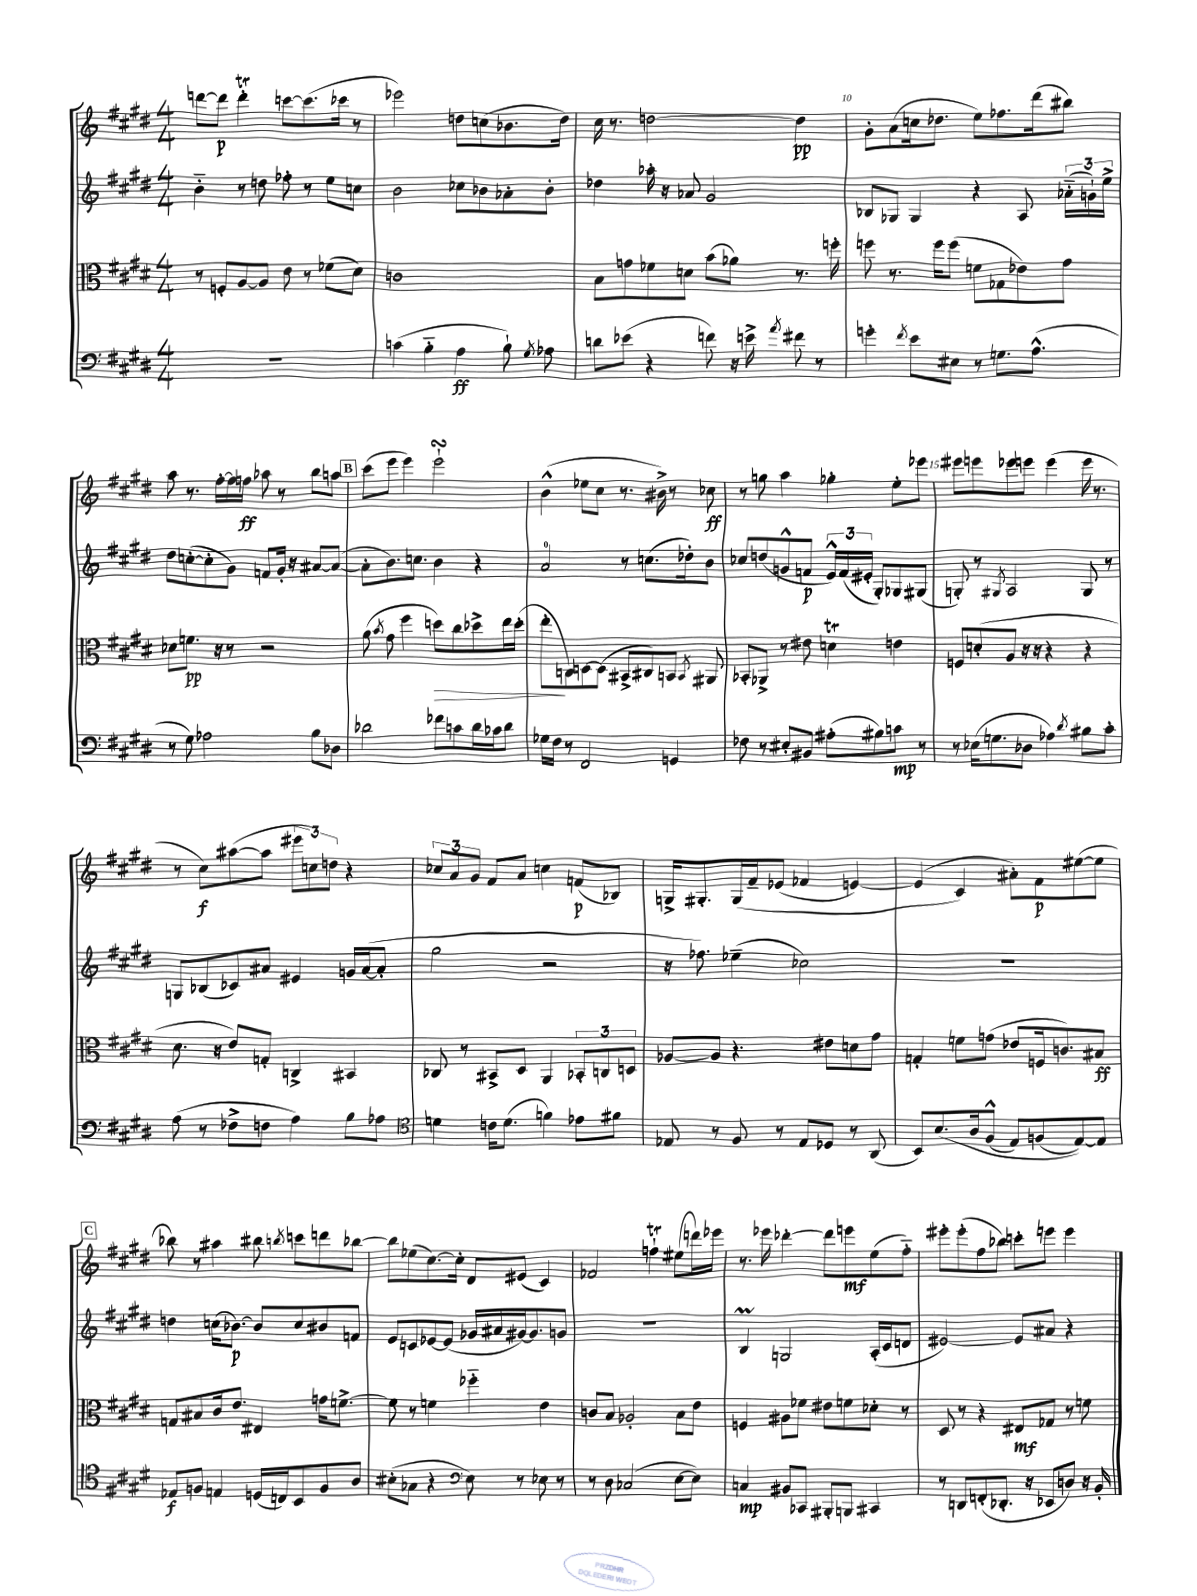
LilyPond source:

<<
\new StaffGroup <<
\new Staff = "s0" {
    \clef treble \key e \major \numericTimeSignature \time 4/4
    \autoBeamOff d'''8[~ d'''8]\p d'''4-.\trill c'''8[~ c'''8.( ces'''16] r8 |
    ees'''2) d''8[ c''8( bes'8. d''16]) |
    cis''16 r8. d''2~ d''4\pp |
    gis'8[-. a'8( c''16 des''8.] e''8[) fes''8. dis'''16( bis''8]) |
    a''8 r8. fis''16[~-. fis''16 f''16]\ff aes''8 r8 b''8[ a''8] |
    \mark \markup { \box "B" } cis'''8[( e'''8] e'''4) e'''2-!\turn |
    b'4-^( ees''8[ cis''8] r8. bis'16->) r8 ces''8\ff |
    r8 g''8 a''4 ges''4-. e''8[-. ees'''8] |
    eis'''8[ e'''8 ees'''8 e'''8] e'''4( e'''16 r8. |
    r8 cis''8[\f) ais''8~( ais''8] \tuplet 3/2 { eis'''8[ c''8) d''8] } r4 |
    \tuplet 3/2 { ces''8[ a'8 gis'8] } fis'8[ a'8] c''4 f'8[\p( bes8]) |
    g16[-> gis8.-. gis16\( fis'16-- ees'8]( fes'4 e'4~) |
    e'4( cis'4\) ais'8[-.) fis'8\p eis''8~( eis''8] |
    \mark \markup { \box "C" } bes''8) r8 ais''4 bis''8 \acciaccatura { b''8 } c'''8[ d'''8 bes''8]~ |
    bes''8[ ees''8( cis''8.~) cis''16]-. dis'8[ eis'8]( cis'4) |
    fes'2 f''4-!\trill eis''8[( d'''16) ees'''16] |
    r8. ees'''16 des'''4~-. des'''8[ e'''8\mf e''8( fis''8]-_) |
    eis'''8[-. eis'''8-.( fis''8 bes''8]) c'''8[-. e'''8] e'''4 \bar "|." |
}
\new Staff = "s1" {
    \clef treble \key e \major \numericTimeSignature \time 4/4
    \autoBeamOff b'4-_ r8 d''8 fes''8-. r8 e''8[ c''8] |
    b'2 ces''8[ bes'8 aes'8-. bes'8]-. |
    des''4 aes''16-. r16 aes'8 gis'2 |
    bes8[ ges8] ges4 r4 a8 \tuplet 3/2 { aes'16[-_( g'16-!) e''16]-> } |
    dis''8[ c''8~-.( c''8-. gis'8]) f'8[ gis'16]-. r16 ais'8[~ ais'8]~( |
    \mark \markup { \box "B" } ais'8[-. b'8.) c''8.] b'4 r4 |
    a'2-0 r8 c''8.[( des''16-.) b'8] |
    ces''8[ d''8( g'8-^ f'8]\p \tuplet 3/2 { e'16[-^) f'16( eis'16]-. } gis8[-.) ges8 gis8]( |
    g8-.) r8 \acciaccatura { gis8 } a2 gis8 r8 |
    g8[ bes8( ces'8) ais'8] eis'4 g'16[ ais'16~( ais'8]-. |
    gis''2 r2 |
    r16 fes''8.) ees''4--( ces''2) |
    R1 |
    \mark \markup { \box "C" } d''4 c''16[( bes'8.]~\p) bes'8[ c''8 bis'8 f'8] |
    e'8[ c'8 ees'8~ ees'8]( ges'16[ ais'16 gis'16~) gis'8. g'8] |
    r1 |
    b4\prall g2 a16[-.( cis'16 d'8] |
    eis'2~) eis'8[ ais'8] r4 \bar "|." |
}
\new Staff = "s2" {
    \clef alto \key e \major \numericTimeSignature \time 4/4
    \autoBeamOff r8 f8[-. a8~ a8] e'8 r8 fes'8[( dis'8]) |
    c'1 |
    b8[ g'8 fes'8 d'8] b'8[( aes'8]) r8. f''16-. |
    f''8 r8. f''16[ f''8]( f'8[ ges8 ees'8) gis'8] |
    des'8[ f'8.]\pp r16 r8 r2 |
    \mark \markup { \box "B" } a'8( \acciaccatura { b'8 } gis'8 fis''4 d''8[\>) cis''8 des''8-> e''16 des''16]-.( |
    e''8[-.\! c8) d8~ d8]( bis,8[-> cis8) b,8] \acciaccatura { b,8 } ais,8 |
    bes,8[-. aes,8]-> r8 eis'8 d'4\trill e'4 |
    f8[ d'8-.( a8] r16 r16 r4 r4 |
    dis'8. r16 e'8[) g8]-. c4-> bis,4 |
    ces8 r8 bis,8[-> dis8] a,4 \tuplet 3/2 { bes,8[-. c8 d8] } |
    aes8[~ aes8] r4. eis'8[ d'8 gis'8] |
    g4-. f'8[ g'8]( ees'8[ f16 c'8.) bis8]\ff |
    \mark \markup { \box "C" } g8[ bis8 cis'16 e'8.] eis4 g'16[ f'8.]~-> |
    f'8 r8 f'4 fes''4-_ e'4 |
    c'8[ b8] aes2-. b8[ e'8] |
    f4 ais8[ fes'8] eis'8[ f'8 des'8]-. r8 |
    dis8 r8 r4 eis8[\mf ges8] r8 f'8 \bar "|." |
}
\new Staff = "s3" {
    \clef bass \key e \major \numericTimeSignature \time 4/4
    \autoBeamOff r1 |
    c'4( b4-_ a4\ff b8-!) \acciaccatura { gis8 } aes8 |
    d'8[ ees'8]( r4 f'8) r16 e'16-> \acciaccatura { a'8 } fis'8 r8 |
    g'4-. \acciaccatura { fis'8 } e'8[ eis8] r8 g8.[ a8.]-^( |
    r8 gis8) aes2 b8[ des8] |
    \mark \markup { \box "B" } des'2 fes'8[ c'8 des'16 ces'16 des'8] |
    ges16[ fis16] r8 fis,2 g,4 |
    fes8 r8 eis8[-. bis,8] ais8[-.( bis8) c'8]\mp r8 |
    r8 ees16[( g8. des8] aes4) \acciaccatura { dis'8 } bis8[ cis'8]-. |
    a8( r8 fes8[-> f8] a4) b8[ aes8] |
    \clef tenor d'4 c'16[ d'8.]( f'4) ees'8[ fis'8] |
    ees8 r8 fis8 r8 ees8[ des8] r8 a,8( |
    b,8[) b8.\( a16 fis8]-^( e8[) f8( e8~)\) e8] |
    \mark \markup { \box "C" } ees8[\f f8] e4 d16[( c16) b,8 f8 a8] |
    bis8[-.( ges8] r4 \clef bass e8) r8 ees8 r8 |
    r8 dis8 ces2( e8[~ e8]) |
    c4\mp bis,8[ ces,8] bis,,8[-. b,,8] cis,4 |
    r8 d,8[ f,8-.( des,8.]-. r16 ees,8[ d8]) r16 b,16-. \bar "|." |
}
>>
>>
\layout { \context { \Score currentBarNumber = #7 \override BarNumber.break-visibility = ##(#f #t #t) barNumberVisibility = #(every-nth-bar-number-visible 5) } }
